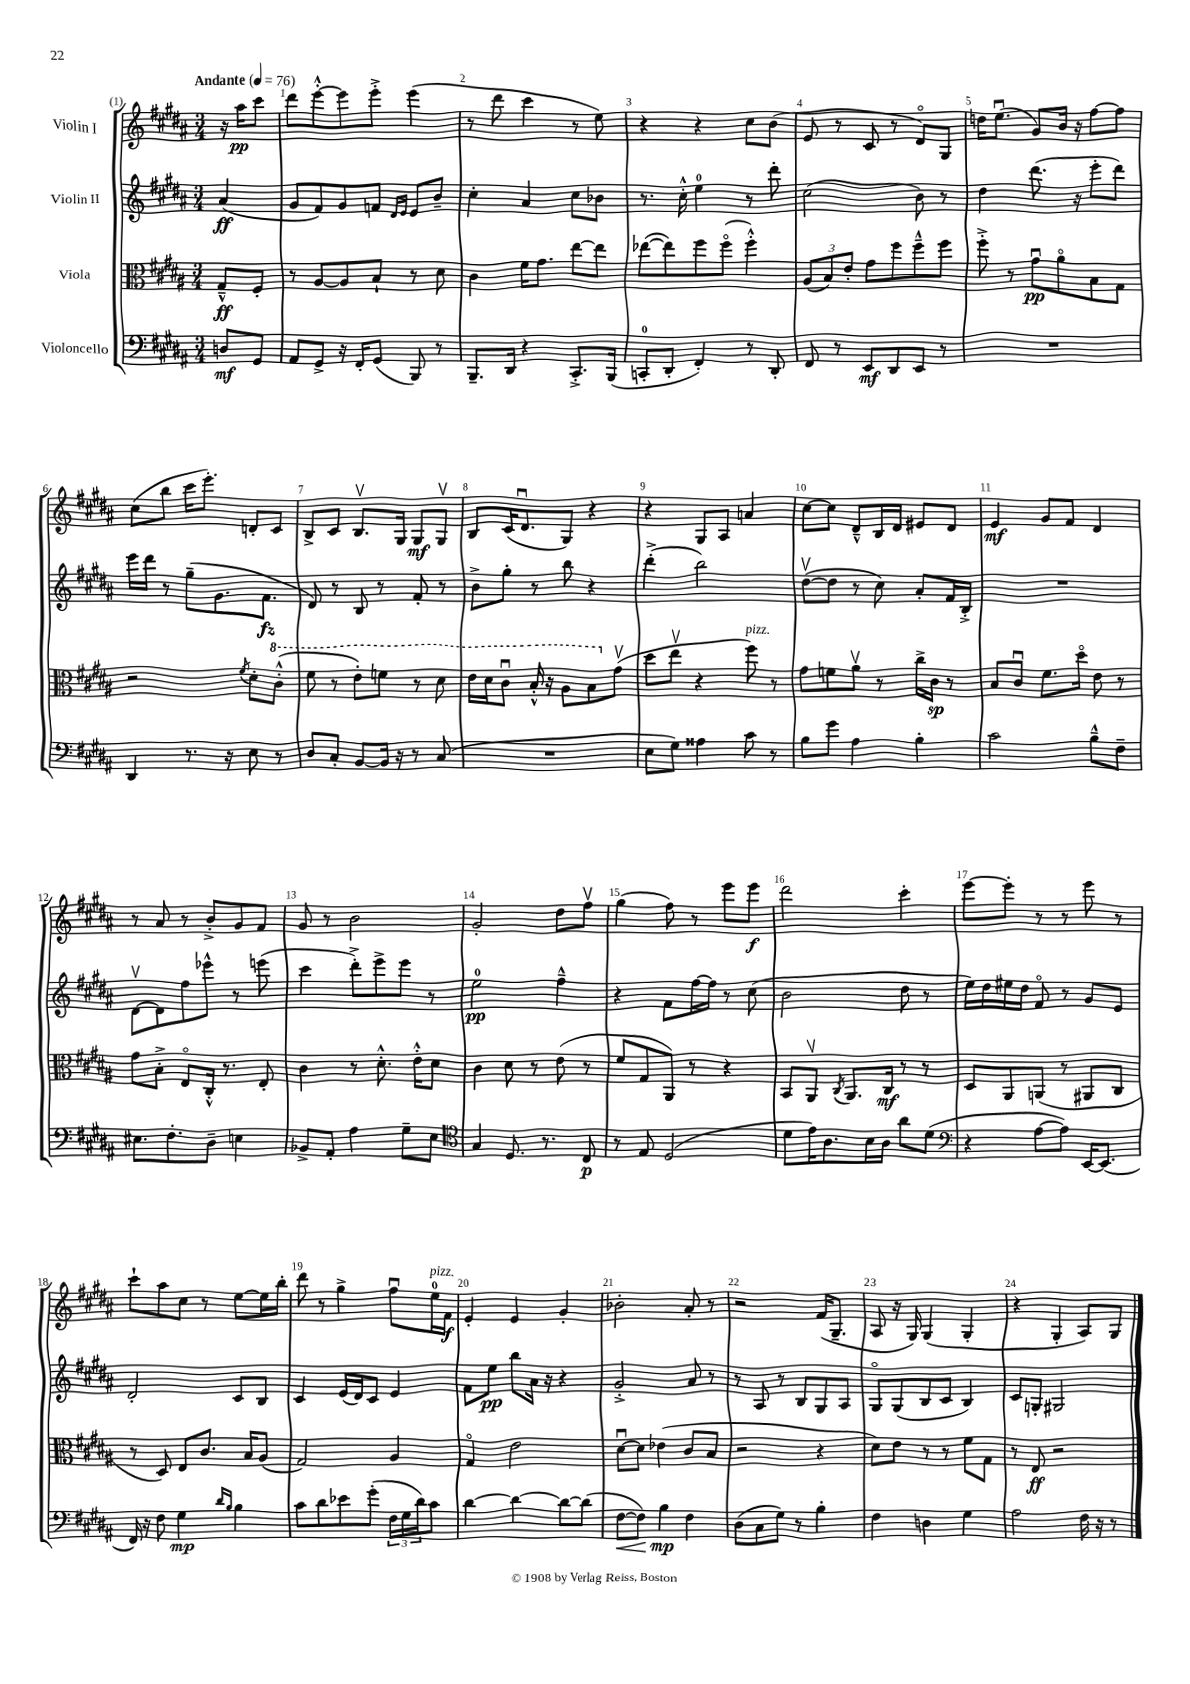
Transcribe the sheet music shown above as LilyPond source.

<<
\new StaffGroup <<
\new Staff = "s0" \with { instrumentName = "Violin I" } {
    \clef treble \key b \major \numericTimeSignature \time 3/4 \partial 4 \tempo "Andante" 4 = 76
    r16 ais''16\pp cis'''8 |
    dis'''8 e'''8~-.-^ e'''8 e'''8-.-> e'''4( |
    r8 dis'''8 cis'''4 r8 e''8) |
    r4 r4 cis''8 b'8( |
    e'8 r8 cis'8 r8 dis'8\flageolet) gis8 |
    d''16 e''8.\downbow( gis'8) b'16 r16 fis''8~ fis''8 |
    cis''8( b''8 cis'''16 e'''8.-.) d'8-. cis'8 |
    b8-> cis'8 b8.\upbow gis16 gis8\mf gis8\upbow |
    b8 cis'16( dis'8.\downbow gis8) r4 |
    r4 gis8 ais8 a'4 |
    cis''8~ cis''8 dis'8---^ b16 dis'16 eis'8 dis'8 |
    e'4\mf gis'8 fis'8 dis'4 |
    r8 ais'8 r8 b'8-.-> gis'8 fis'8 |
    gis'8 r8 b'2 |
    gis'2-. dis''8 fis''8\upbow |
    gis''4( fis''8) r8 e'''8 e'''8\f |
    dis'''2 cis'''4-. |
    e'''8~ e'''8-. r8 r8 e'''8 r8 |
    cis'''8-! ais''8 cis''8 r8 e''8~ e''16 b''16-. |
    dis'''8 r8 gis''4-> fis''8\downbow e''16-0^\markup { \italic "pizz." } fis'16\f |
    e'4-. e'4 gis'4-. |
    bes'2-. ais'8-. r8 |
    r2 fis'16( gis8.-- |
    ais8 r16 gis16) gis4( gis4-. |
    r4 gis4-. ais8) gis8 \bar "|." |
}
\new Staff = "s1" \with { instrumentName = "Violin II" } {
    \clef treble \key b \major \numericTimeSignature \time 3/4 \partial 4
    ais'4\ff( |
    gis'8 fis'8) gis'8 f'8 \grace { dis'16 e'16 } e'8 b'8-- |
    cis''4-. ais'4 cis''8 bes'8 |
    r8. cis''16-.-^ e''4-0 r8 dis'''8-. |
    cis''2( b'8) r8 |
    dis''4 dis'''8.( r16 e'''8-. dis'''8) |
    e'''16 dis'''16 r8 gis''8--( gis'8. fis'8.\fz |
    dis'8) r8 b8 r8 fis'8-. r8 |
    b'8-> gis''8-. r8 b''8 r4 |
    dis'''4-.->( b''2) |
    dis''8~\upbow( dis''8 r8 cis''8) ais'8-. fis'16 b16-.-> |
    R2. |
    dis'8~\upbow dis'8 fis''8 ees'''8-^ r8 e'''8( |
    cis'''4 dis'''8-.->) e'''8-> e'''8 r8 |
    e''2-0\pp fis''4---^ |
    r4 fis'8 fis''16~ fis''16 r8 cis''8( |
    b'2 dis''8 r8 |
    e''16) dis''16 eis''16 dis''16 fis'8\flageolet r8 gis'8 e'8 |
    dis'2-. cis'8 b8 |
    cis'4 e'16( dis'16) cis'8 e'4 |
    fis'8 e''8\pp b''8 ais'16 r16 r4 |
    gis'2-.-> ais'8 r8 |
    r8 ais8 r8 b8 gis8 ais8 |
    gis8\flageolet gis8( b8 cis'8 b4) |
    cis'8 g8-. gis2 \bar "|." |
}
\new Staff = "s2" \with { instrumentName = "Viola" } {
    \clef alto \key b \major \numericTimeSignature \time 3/4 \partial 4
    gis8---^\ff fis8-. |
    r8 ais8~ ais8 b8-! r8 dis'8 |
    cis'4 fis'16 gis'8. e''8~ e''8 |
    ees''8~( ees''8) fis''8 fis''8\flageolet( fis''4-.-^) |
    \tuplet 3/2 { ais8( b8) e'8-. } gis'8 fis''8 fis''8---^ fis''8 |
    fis''8-.-> r8 gis'8\downbow\pp ais'8\flageolet b8 gis8 |
    r2 \acciaccatura { fis'8 } dis'8-. \ottava #1 cis''8-.-^( |
    fis''8 r8 e''8-.) f''8 r8 dis''8 |
    e''16 dis''16 cis''8\downbow b'16-.-^ r16 ais'8 b'8 \ottava #0 gis'8\upbow( |
    dis''8 e''8\upbow r4 fis''8^\markup { \italic "pizz." }) r8 |
    gis'8 f'8 ais'8\upbow r8 cis''16-> cis'16\sp r8 |
    b8 cis'8\downbow fis'8. dis''16\flageolet e'8 r8 |
    gis'8 b8-.-> e8\flageolet cis16-.-^ r8. e8-. |
    cis'4 r8 dis'8.-.-^ e'16-.-^ dis'8 |
    cis'4 dis'8 r8 e'8( r8 |
    fis'8 gis8 ais,8) r8 r4 |
    b,8 ais,8\upbow \acciaccatura { cis8 } ais,8. cis16\mf r8 r8 |
    dis8 ais,8 a,8( r8 ais,8 cis8 |
    r8 dis8) e8 cis'8. b16 ais8( |
    gis2) ais4 |
    gis4\flageolet e'2 |
    dis'8~\downbow dis'8 ees'4( cis'8 b8 |
    r2 r4 |
    dis'8) e'8 r8 r8 fis'8 gis8 |
    r8 e8\ff r2 \bar "|." |
}
\new Staff = "s3" \with { instrumentName = "Violoncello" } {
    \clef bass \key b \major \numericTimeSignature \time 3/4 \partial 4
    d8\mf gis,8 |
    ais,8 gis,8-> r16 fis,16-. gis,8( b,,8) r8 |
    b,,8.-- dis,16 r4 cis,8.-.-> b,,16( |
    c,8-0-. dis,8-. fis,4-.) r8 dis,8-. |
    fis,8 r8 e,8\mf dis,8 e,8 r8 |
    R2. |
    dis,4 r8. r16 e8 r8 |
    dis8 cis8-. b,8~ b,16 r16 r8 cis8( |
    R2. |
    e8 gis8) aisis4 cis'8 r8 |
    b8 gis'8 ais4 b4-. |
    cis'2 b8---^ fis8-- |
    eis8. fis8.-. dis8-- e4 |
    bes,8-> ais,8-. ais4 gis8-- e8 |
    \clef tenor gis4 dis8. r8. cis8\p |
    r8 e8 dis2( |
    dis'8 e'16) ais8. b16 ais16 ais'8 dis'8( |
    \clef bass r4 ais8~ ais8) e,16~ e,8.( |
    fis,16) r16 fis8 gis4\mp \grace { dis'16 b16 } b4 |
    cis'8 dis'8 ees'8 gis'8-.( \tuplet 3/2 { fis16 gis16 dis'16) } cis'8 |
    dis'4~ dis'4~ dis'8~ dis'8( |
    fis8~\< fis8) b4\mp\! fis4 |
    dis8( cis8 gis8) r8 b4-. |
    fis4 d4 gis4 |
    ais2 fis16 r16 r8 \bar "|." |
}
>>
>>
\layout { \context { \Score \override BarNumber.break-visibility = ##(#f #t #t) barNumberVisibility = #all-bar-numbers-visible } }
